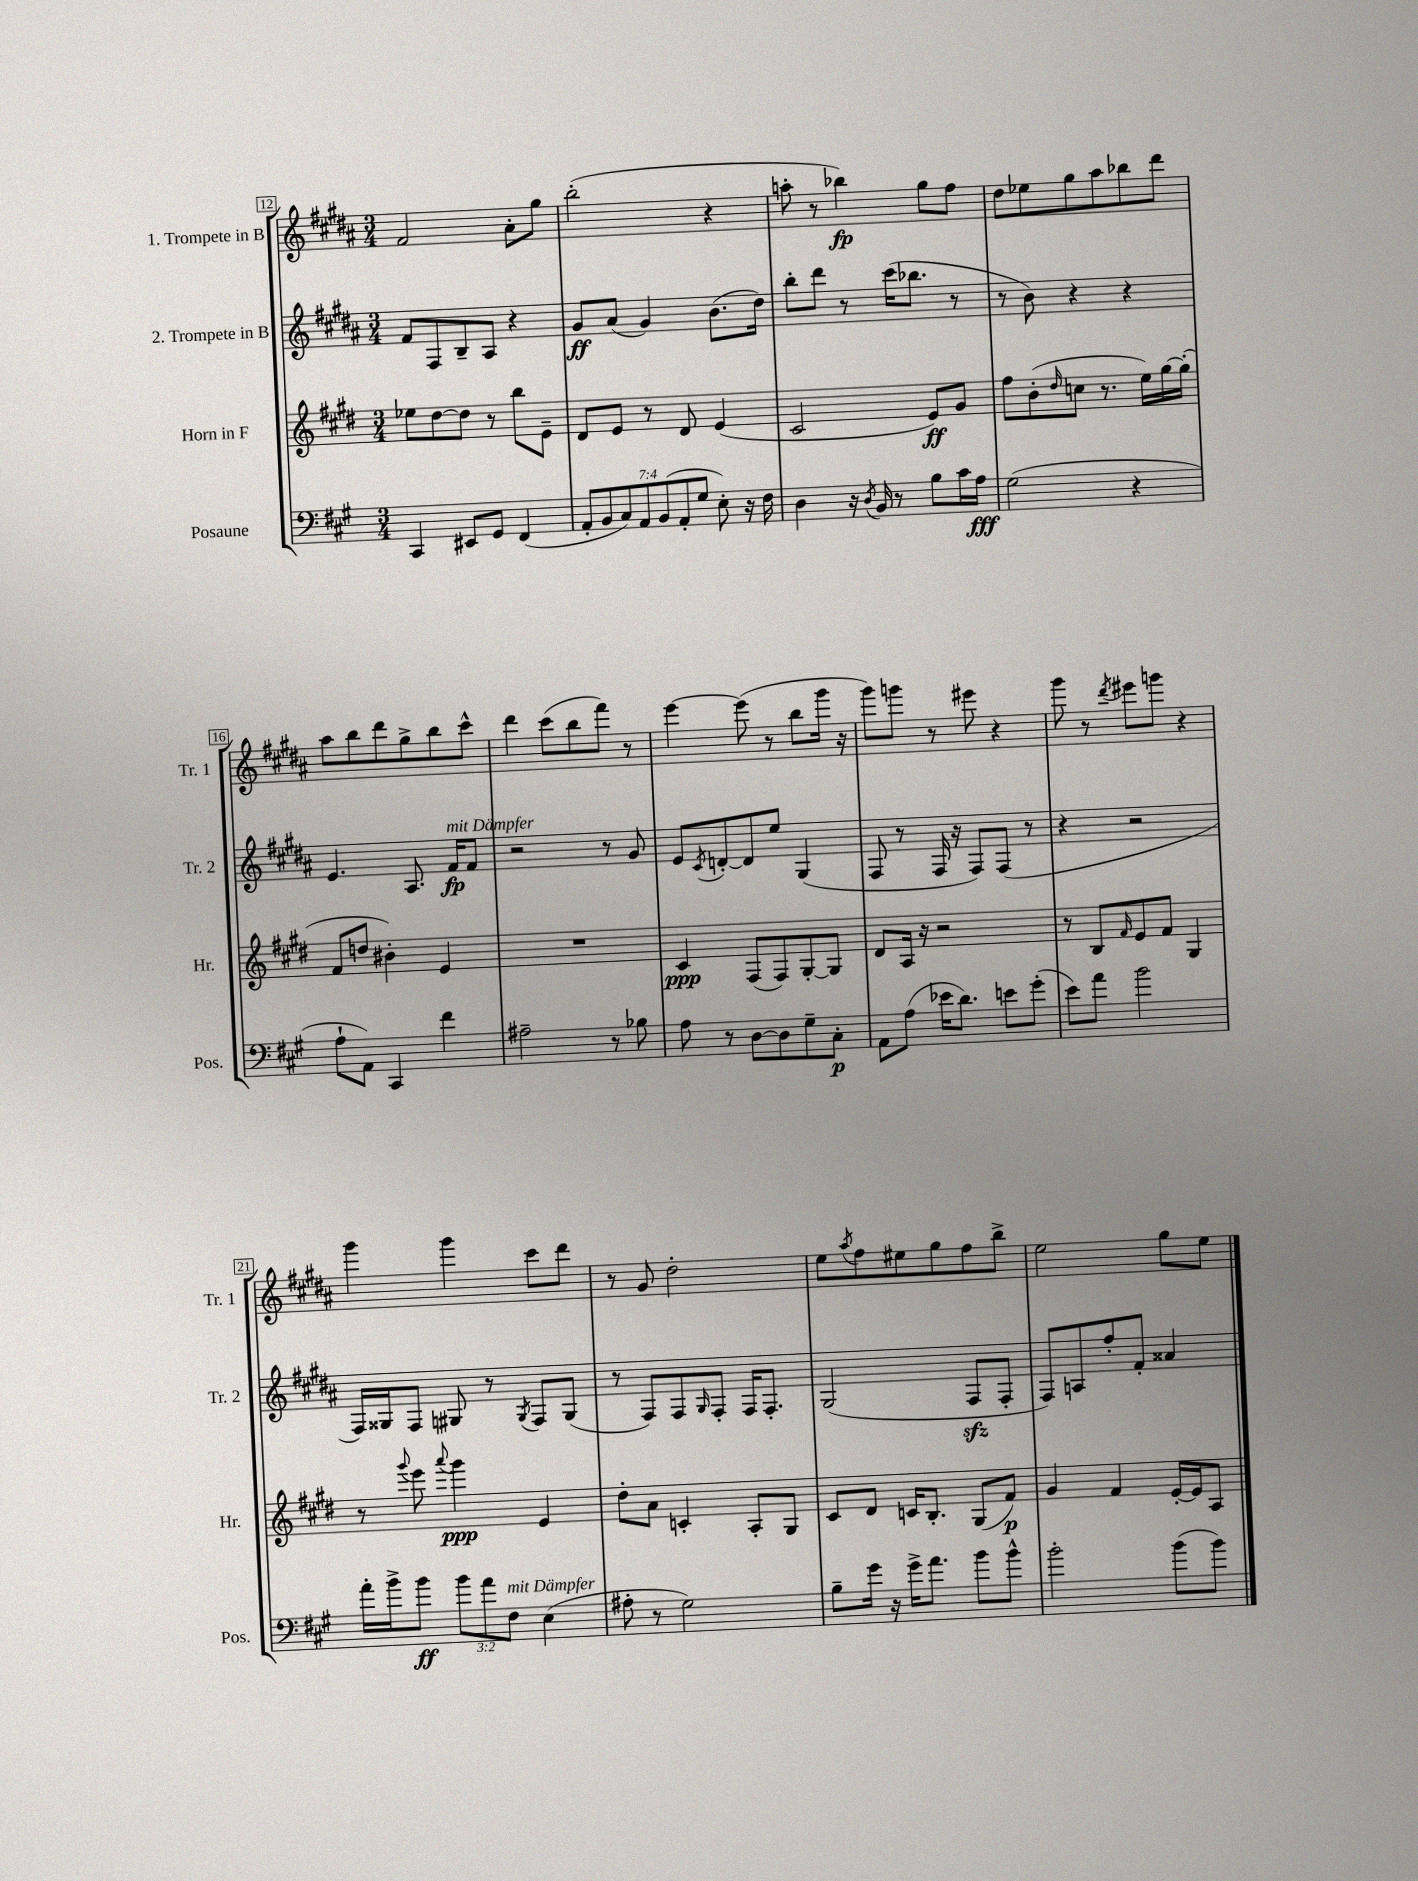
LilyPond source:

<<
\new StaffGroup <<
\new Staff = "s0" \with { instrumentName = "1. Trompete in B" shortInstrumentName = "Tr. 1" } {
    \clef treble \key b \major \numericTimeSignature \time 3/4
    fis'2 ais'8-. gis''8 |
    b''2-.( r4 |
    a''8-. r8 bes''4\fp) gis''8 fis''8 |
    dis''8 ees''8 gis''8 ais''8 bes''8 dis'''8 |
    ais''8 b''8 dis'''8 gis''8-> b''8 cis'''8-^ |
    dis'''4 cis'''8( b''8 fis'''8) r8 |
    e'''4~ e'''8( r8 b''8 gis'''16 r16 |
    gis'''8) g'''8 r8 eis'''8 r4 |
    gis'''8 r8 \acciaccatura { dis'''8 } eis'''8 g'''8 r4 |
    gis'''4 gis'''4 cis'''8 dis'''8 |
    r8 gis'8 dis''2-. |
    e''8 \acciaccatura { ais''8 } fis''8 eis''8 gis''8 fis''8 b''8-> |
    e''2 gis''8 e''8 \bar "|." |
}
\new Staff = "s1" \with { instrumentName = "2. Trompete in B" shortInstrumentName = "Tr. 2" } {
    \clef treble \key b \major \numericTimeSignature \time 3/4
    fis'8 fis8 b8-- ais8 r4 |
    gis'8\ff ais'8( gis'4) b'8.( dis''16) |
    b''8-. dis'''8 r8 cis'''16( bes''8. r8 |
    r8 b'8) r4 r4 |
    e'4. ais8. fis'16\fp^\markup { \italic "mit Dämpfer" } fis'8 |
    r2 r8 gis'8 |
    e'8 \acciaccatura { cis'8 } d'8~-. d'8 e''8 gis4( |
    fis8 r8 fis16 r16 fis8) fis8( r8 |
    r4 r2 |
    fis16) gisis16 fis8 gis8 r8 \acciaccatura { gis8 } fis8 gis8( |
    r8 fis8) fis8 \grace { gis16 } fis8-. fis16 fis8.-. |
    gis2( fis8\sfz fis8-. |
    fis8) a8 fis''8-. fis'8-. aisis'4 \bar "|." |
}
\new Staff = "s2" \with { instrumentName = "Horn in F" shortInstrumentName = "Hr." } {
    \clef treble \key e \major \numericTimeSignature \time 3/4
    ees''8 dis''8~ dis''8 r8 b''8 e'8-- |
    dis'8 e'8 r8 dis'8 e'4( |
    cis'2 e'8\ff) gis'8 |
    fis''8 b'8-.( \grace { dis''16 } c''8 r8. e''16) gis''16~ gis''16-.( |
    fis'8 d''8 bis'4-.) e'4 |
    R2. |
    cis'4\ppp fis8( fis8) gis8~-. gis8 |
    dis'8 a16 r16 r2 |
    r8 b8 \grace { fis'16 } e'8 fis'8 gis4 |
    r8 \appoggiatura { gis'''8 } e'''8 \appoggiatura { a'''8 } gis'''4\ppp e'4 |
    dis''8-. a'8 c'4-. a8-. gis8 |
    cis'8 dis'8 c'16 b8.-. gis8( fis'8\p) |
    gis'4 fis'4 e'16~-. e'16 a8 \bar "|." |
}
\new Staff = "s3" \with { instrumentName = "Posaune" shortInstrumentName = "Pos." } {
    \clef bass \key a \major \numericTimeSignature \time 3/4 \override Staff.TupletNumber.text = #tuplet-number::calc-fraction-text
    cis,4 eis,8 gis,8 fis,4( |
    \tuplet 7/4 { a,8-. b,8 cis8) a,8 b,8( a,8-. gis8 } e8-.) r16 fis16 |
    d4 r16 \acciaccatura { d8 } b,16 r8 b8 cis'16 a16\fff |
    gis2( r4 |
    a8-! a,8) cis,4 fis'4 |
    ais2-- r8 bes8 |
    a8 r8 d8~ d8 gis8-- cis8-.\p |
    a,8 a8( ees'16 d'8.) e'8 gis'8-.( |
    e'8) a'8 b'2 |
    a'16-. b'16-> b'8\ff \tuplet 3/2 { b'8 a'8 fis8^\markup { \italic "mit Dämpfer" } } e4( |
    ais8-. r8 gis2) |
    b8-- gis'16 r16 gis'16-> a'8. b'8 b'8-^ |
    b'2-. b'8( b'8) \bar "|." |
}
>>
>>
\layout { \context { \Score currentBarNumber = #12 \override BarNumber.stencil = #(make-stencil-boxer 0.1 0.3 ly:text-interface::print) } }
